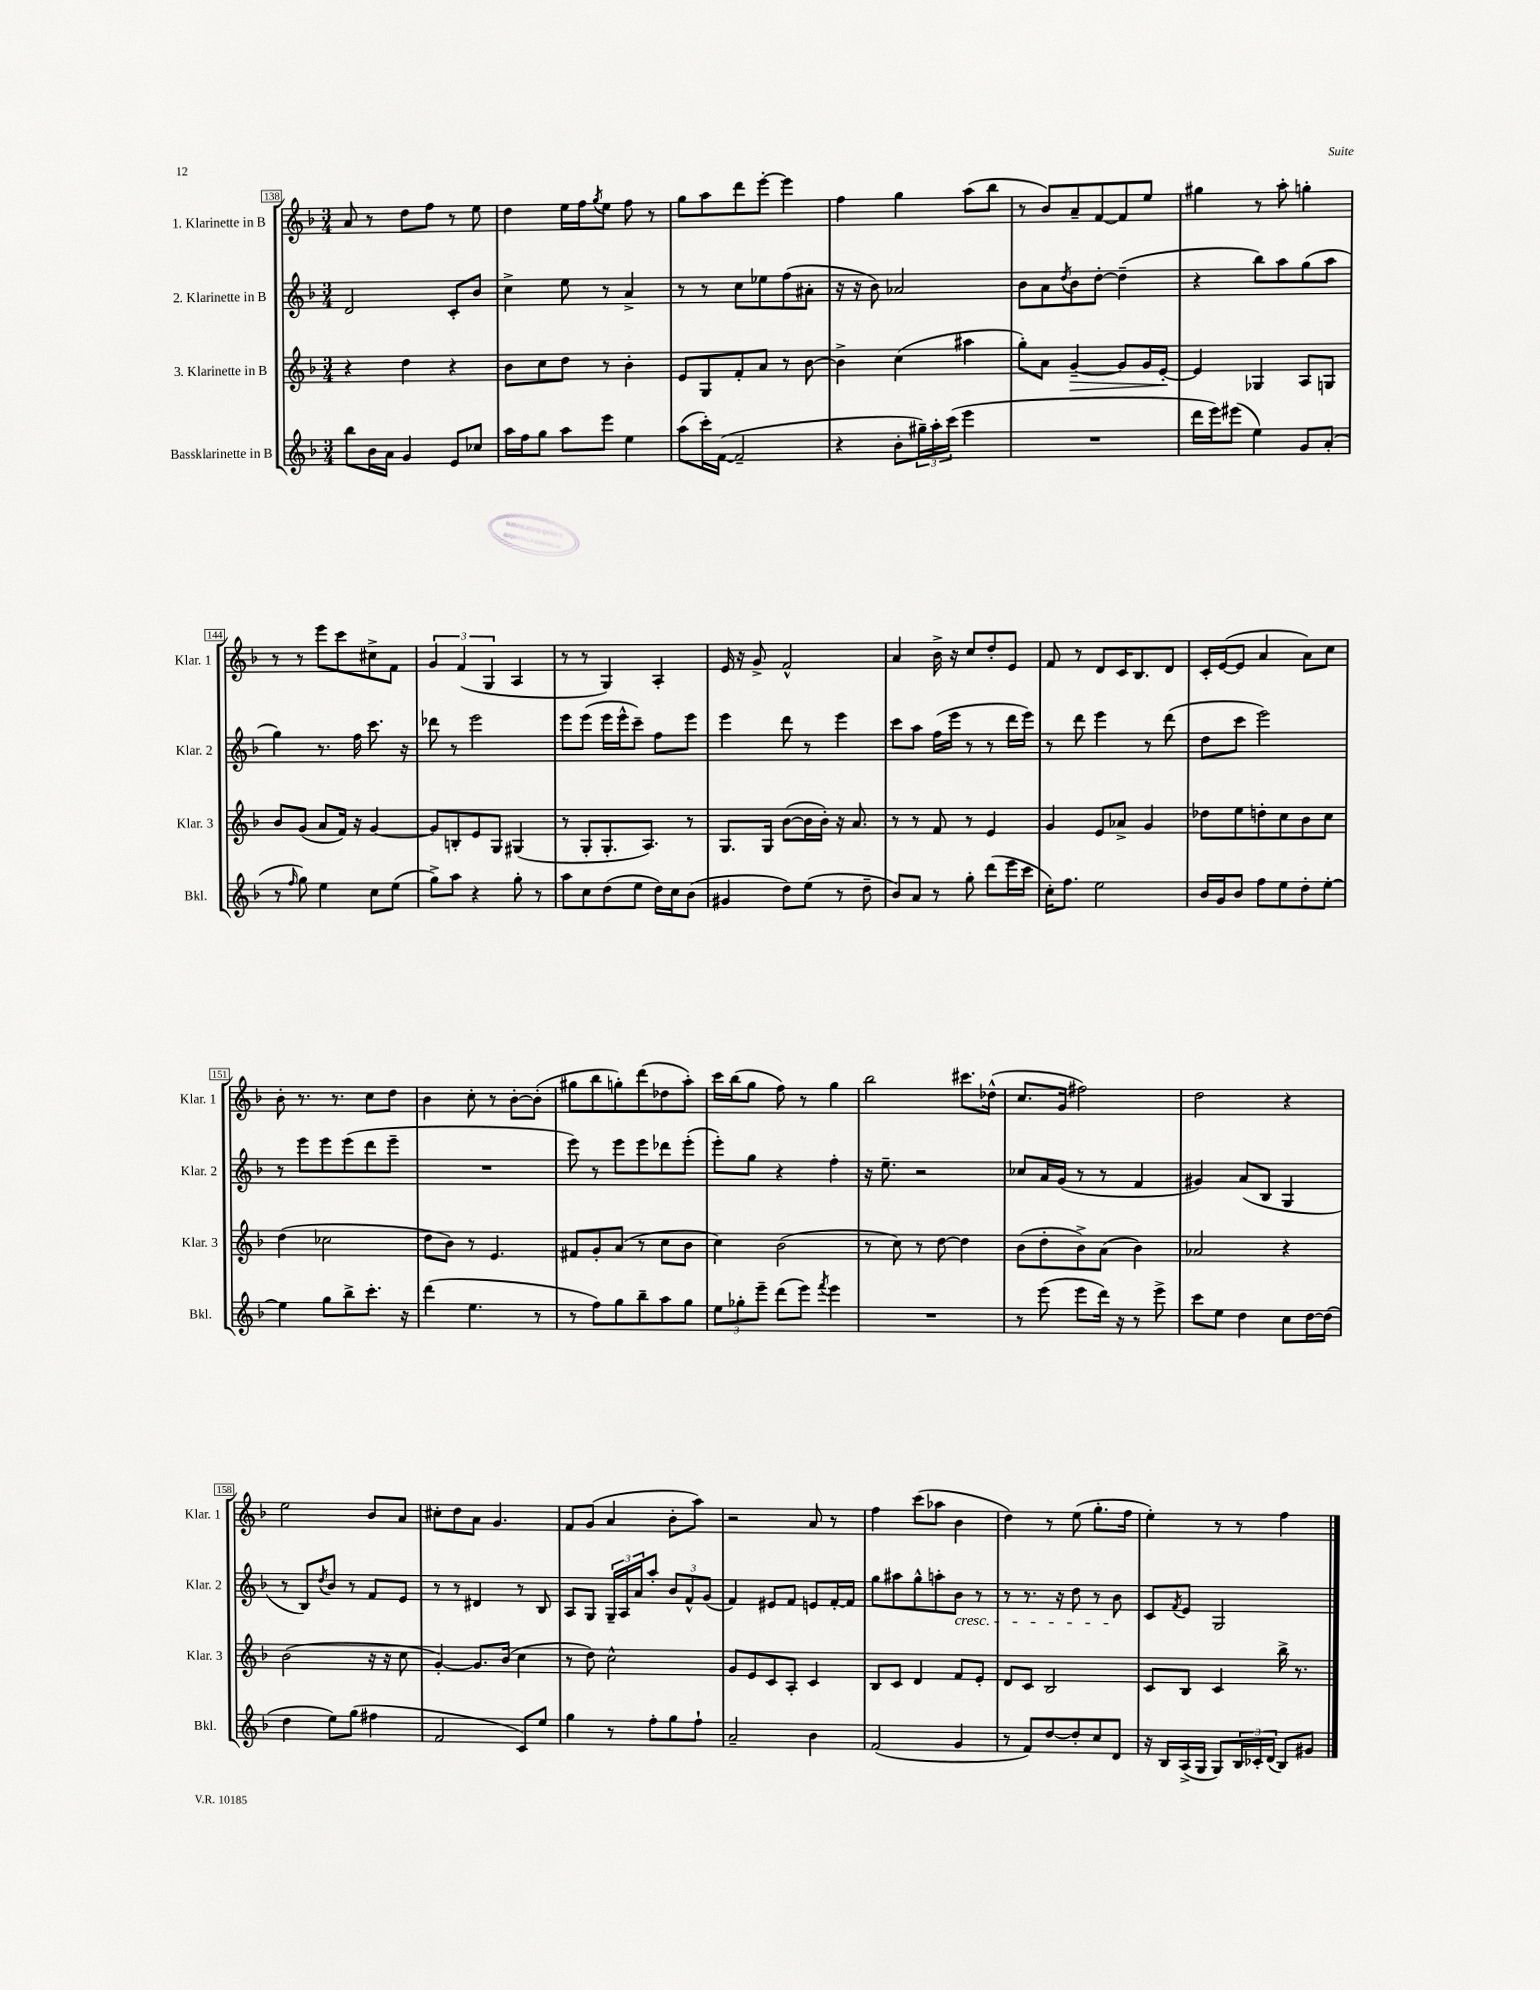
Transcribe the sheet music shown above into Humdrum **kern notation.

**kern	**kern	**kern	**kern
*staff4	*staff3	*staff2	*staff1
*clefG2	*clefG2	*clefG2	*clefG2
*k[b-]	*k[b-]	*k[b-]	*k[b-]
*M3/4	*M3/4	*M3/4	*M3/4
8bb-	4r	2d	8a
16b-	.	.	8r
16a	.	.	.
4g	4dd	.	8dd
.	.	.	8ff
8e	4r	8c'	8r
8cc-	.	8b-	8ee
=	=	=	=
16aa	8b-	4cc^	4dd
16ff	.	.	.
8gg	8cc	.	.
8aa	8dd	8ee	16ee
.	.	.	16ff
.	.	.	8qgg
8eee	8r	8r	8ee
4ee	4b-'	4a^	8ff
.	.	.	8r
=	=	=	=
(8aa	8e	8r	8gg
16ccc')	8G	8r	8aa
([16f	.	.	.
2f~]	8f'	8cc	8ddd
.	8a	8ee-	[8eee'
.	8r	(8ff	4eee]
.	[8b-	8a#'	.
=	=	=	=
4r	4b-^]	16r	4ff
.	.	16r	.
.	.	8b-)	.
8b-'	(4cc	2a-	4gg
24gg#~)	.	.	.
24aa'	.	.	.
(24ccc	.	.	.
4eee	4aa#	.	(8aa
.	.	.	8bb-
=	=	=	=
2.r	8gg')	8b-	8r
.	8a	8a	8b-)
.	.	8qdd	.
.	[4g~	8b-	8a~
.	.	[8dd'	[8f
.	8g]	(4dd~]	8f]
.	16g	.	8ee
.	[16e'	.	.
=	=	=	=
16ddd	4e]	4r	4gg#
16eee)	.	.	.
(8eee#	.	.	.
4ee)	4G-	8bb-)	8r
.	.	8aa	8aa'
8g	8A	(8gg	4gg'
(8a'	8G	8aa	.
=	=	=	=
8r	8b-	4gg)	8r
16qqff	.	.	.
8gg)	(8g	.	8r
4ee	8a	8.r	8eee
.	16f)	.	8ccc
.	16r	16ff	.
8cc	[4g	8.ccc	8cc#^
(8ee	.	.	8f
.	.	16r	.
=	=	=	=
8gg^)	8g]	8ddd-	6g
8aa	8B'	8r	.
.	.	.	(6f
4r	8e	2eee	.
.	.	.	6G
.	8G	.	.
8gg'	(4G#	.	4A
8r	.	.	.
=	=	=	=
8aa	8r	8eee	8r
8cc	8G'	(8eee	8r
(8dd	8.G'	16eee	4G)
.	.	16eee^^	.
8ee	.	8ccc~)	.
.	8.A)	.	.
16dd)	.	8ff	4A'
16cc	.	.	.
(8b-	8r	8eee	.
=	=	=	=
4g#	8.G	4eee	16e
.	.	.	16r
.	.	.	8g^
.	16G	.	.
8dd)	([8b-	8ddd	2f^^
(8ee	16b-]	8r	.
.	16b-')	.	.
8r	16r	4eee	.
.	8.a	.	.
8dd~	.	.	.
=	=	=	=
8b-)	8r	8ccc	4a
8a	8r	8aa	.
8r	8f	(16ff	16b-^
.	.	16eee	16r
8gg'	8r	8r	8cc
(8ddd	4e	8r	8dd'
16eee	.	16ddd	8e
16ccc	.	16eee)	.
=	=	=	=
16cc')	4g	8r	8f
8.ff	.	.	.
.	.	8ddd	8r
2ee	8e	4eee	8d
.	8a-^	.	16c
.	.	.	8.B-
.	4g	8r	.
.	.	(8ddd	8d
=	=	=	=
16b-	8dd-	8dd	16c'
16g	.	.	([16e
8b-	8ee	8ccc	8e]
8ff	8dd'	2eee)	4a
8ee	8cc	.	.
8dd'	8b-	.	8a)
[8ee'	8cc	.	8cc
=	=	=	=
4ee]	(4dd	8r	8b-'
.	.	8eee	8.r
8gg	2cc-	8eee	.
.	.	.	8.r
8bb-^	.	(8eee	.
8.ccc'	.	8ddd	8cc
.	.	8eee~	8dd
16r	.	.	.
=	=	=	=
(4ddd	8dd	2.r	4b-
.	8b-)	.	.
4.ee	8r	.	8cc'
.	4.e	.	8r
.	.	.	[8b-'
8r	.	.	(8b-']
=	=	=	=
8r	8f#	8eee)	8gg#
8ff)	8g'	8r	8bb-
8gg	(8a	8eee	8gg')
8bb-~	8r	8eee	(8ddd
8aa	8cc	8ddd-	8dd-
8gg	8b-	(8eee'	8aa')
=	=	=	=
12ee	4cc)	8eee')	16ccc
.	.	.	(16bb-
12gg-'	.	.	.
.	.	8gg	8gg
12eee~	.	.	.
(8ddd	(2b-	4r	8ff)
8eee)	.	.	8r
8qfff	.	.	.
4eee	.	4ff'	4gg
=	=	=	=
2.r	8r	16r	2bb-
.	.	8.ee~	.
.	8cc)	.	.
.	8r	2r	.
.	[8dd	.	.
.	4dd]	.	8.ccc#
.	.	.	(16dd-^^
=	=	=	=
8r	(8b-	8cc-	8.cc
(8eee	8dd'	16a	.
.	.	(16g	16g
8eee	8b-^)	8r	2ff#)
16ddd)	(8a	8r	.
16r	.	.	.
8r	4b-)	4f	.
8eee^	.	.	.
=	=	=	=
8ccc	2a-	4g#)	2dd
8ee	.	.	.
4dd	.	(8a	.
.	.	8B-	.
8cc	4r	4G	4r
[16dd	.	.	.
(16dd]	.	.	.
=	=	=	=
4dd	(2b-	8r	2ee
.	.	8B-)	.
.	.	8qdd	.
8ee)	.	8b-	.
(8gg	.	8r	.
4ff#	16r	8f	8b-
.	16r	.	.
.	8cc	8e	8a
=	=	=	=
2f	[4g')	8r	8cc#'
.	.	8r	8dd
.	8.g]	4d#	8a
.	.	.	4.g
.	(16b-	.	.
8c)	4cc	8r	.
8ee	.	8B-	.
=	=	=	=
4gg	8r	8A	8f
.	8dd)	8G	(8g
8r	2cc^^	24G~	4a
.	.	24A	.
.	.	24a	.
8ff'	.	8aa'	.
8gg	.	12b-	8b-'
.	.	12f^^	.
8ff`	.	.	8aa)
.	.	(12g	.
=	=	=	=
2a~	8g	4f)	2r
.	8e	.	.
.	8c	8e#	.
.	8A'	8f	.
4b-	4c	8e	8a
.	.	[16f'	8r
.	.	16f]	.
=	=	=	=
(2f	8B-	8gg	4ff
.	8c	8aa#	.
.	4d	8gg^^	(8ccc
.	.	8aa'	8aa-
4g	8f	8b-	4b-
.	8e'	8r	.
=	=	=	=
8r	8d	8r	4dd)
8f)	8c	8.r	.
[8dd	2B-	.	8r
.	.	16r	.
8dd']	.	8dd	(8ee
8cc	.	8r	8.gg'
8d	.	8b-	.
.	.	.	16ff
=	=	=	=
16r	8c	8c	4ee')
16B-	.	.	.
.	.	8qf	.
(16A^	8B-	8e	.
16G	.	.	.
8G)	4c	2G	8r
24B-	.	.	8r
24c-'	.	.	.
(24d	.	.	.
8B-)	16bb-^	.	4ff
.	8.r	.	.
8g#	.	.	.
==	==	==	==
*-	*-	*-	*-
